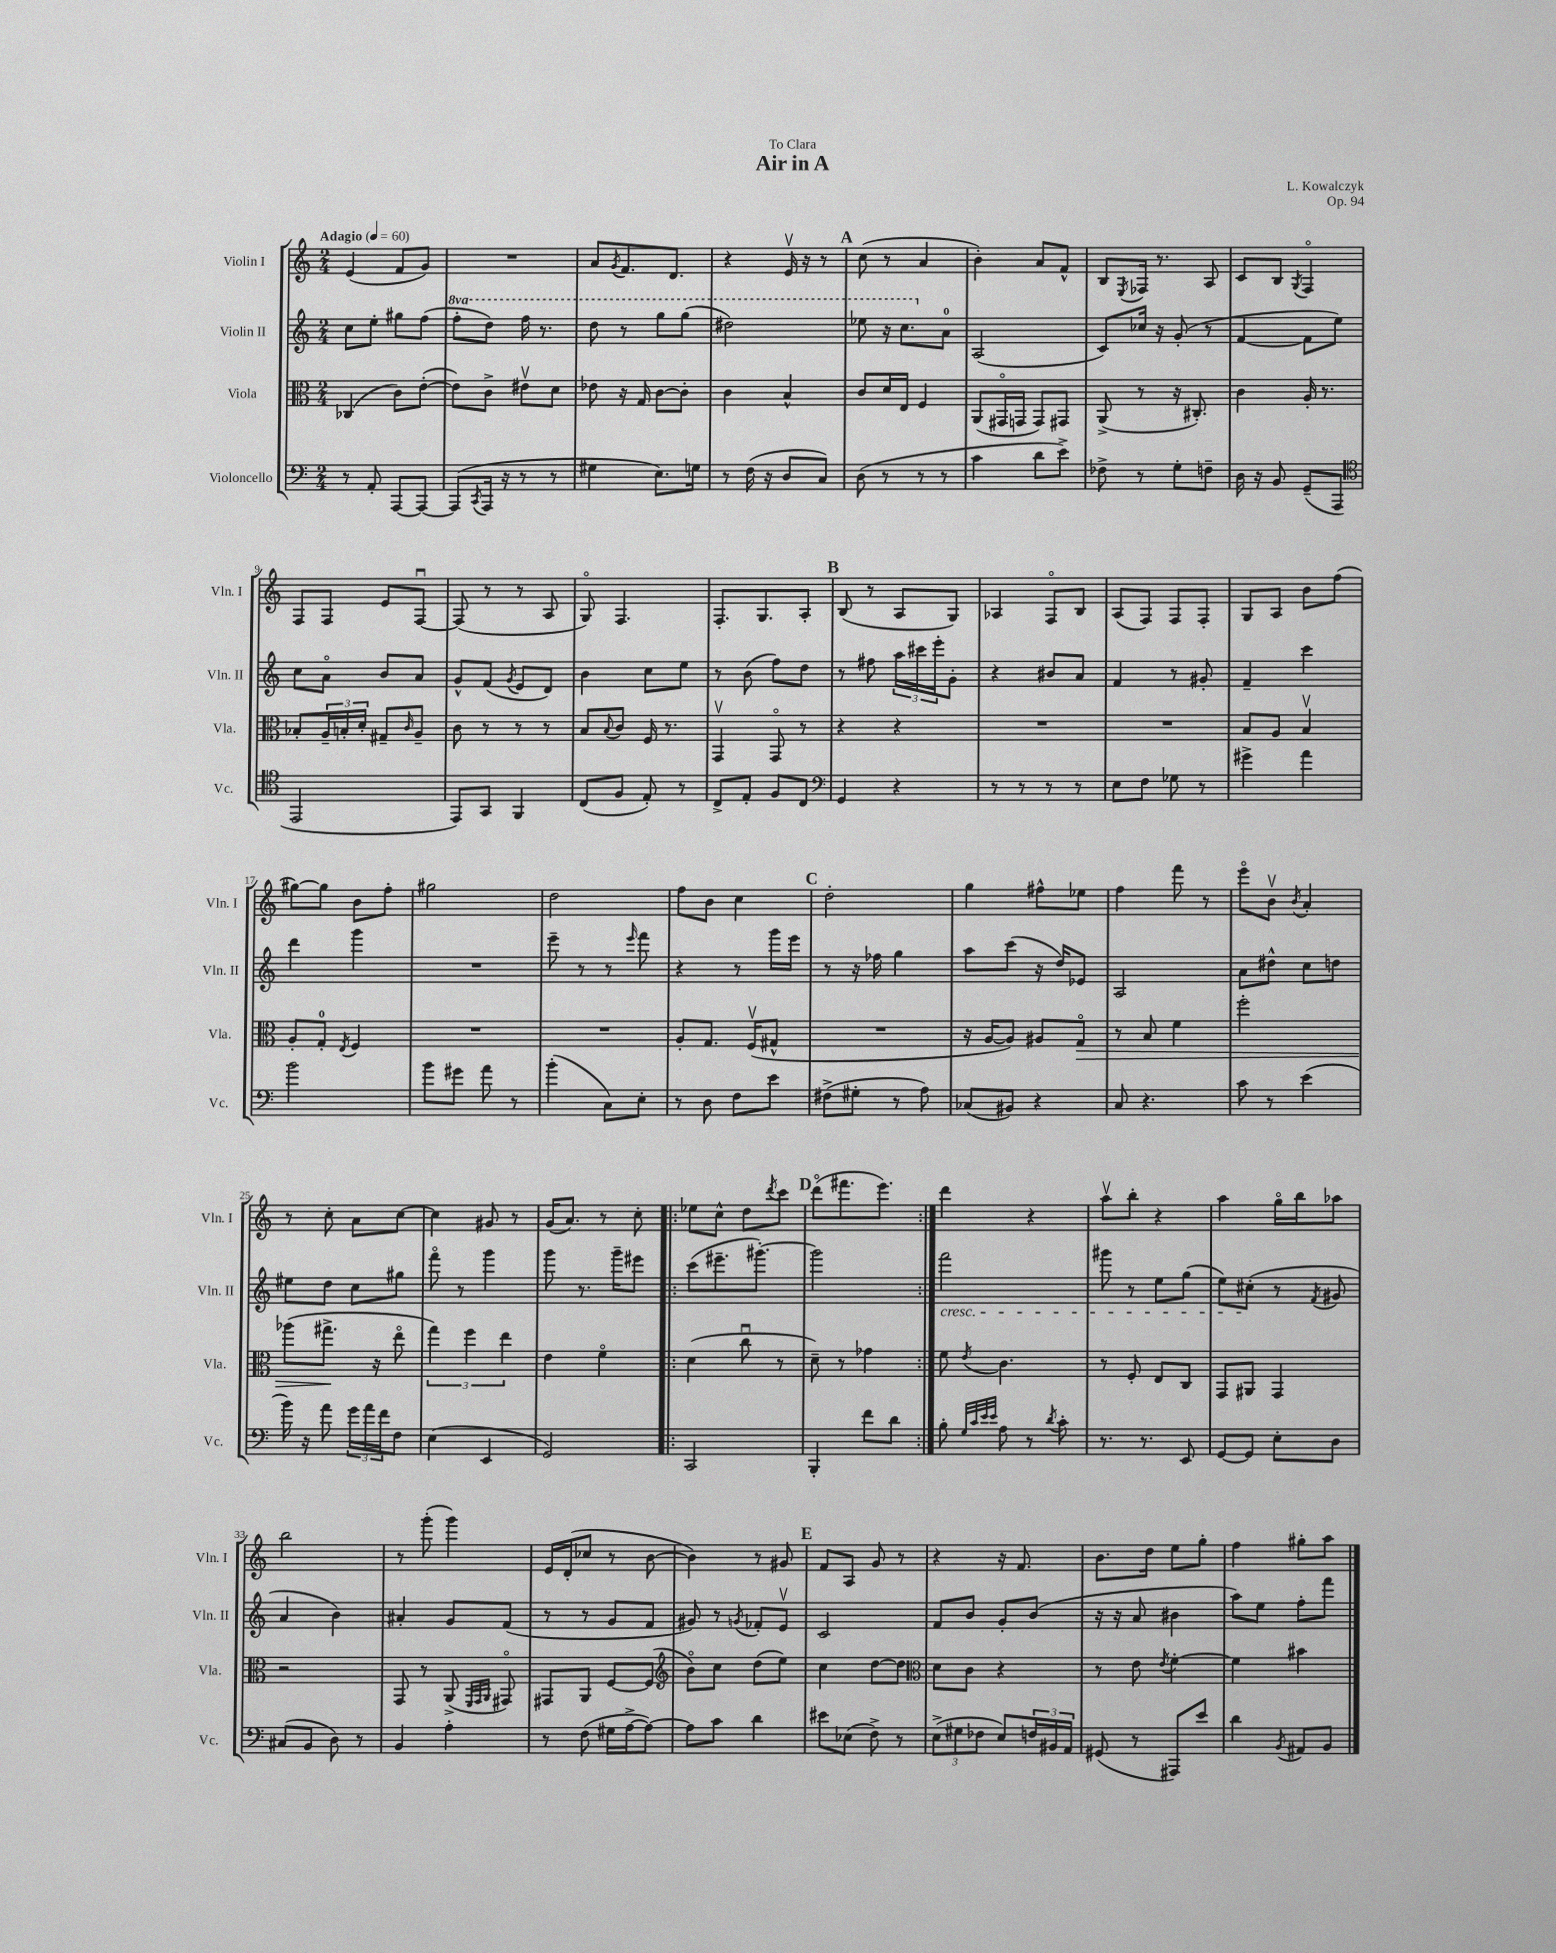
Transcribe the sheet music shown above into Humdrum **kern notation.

**kern	**kern	**dynam	**kern	**kern
*part4	*part3	*part3	*part2	*part1
*staff4	*staff3	*staff3	*staff2	*staff1
*I"Violoncello	*I"Viola	*	*I"Violin II	*I"Violin I
*I'Vc.	*I'Vla.	*	*I'Vln. II	*I'Vln. I
*clefF4	*clefC3	*	*clefG2	*clefG2
*k[]	*k[]	*	*k[]	*k[]
*M2/4	*M2/4	*	*M2/4	*M2/4
*MM60	*MM60	*	*MM60	*MM60
=1	=1	=1	=1	=1
!	!	!	!	!LO:TX:a:B:t=Adagio
8r	(4C-X/	.	8cc\L	(4e/
8AA'/	.	.	8ee'\J	.
[8AAA/L	8c\L)	.	8gg#X\L	8f/L
8AAA/J_	([8e'\J	.	(8ff\J	8g/J)
=2	=2	=2	=2	=2
*	*	*	*8va	*
(8AAA/L]	8e\L])	.	8fff'\L	2r
8qCC/	.	.	.	.
16AAA/Jk	8c^\J	.	8ddd\J)	.
16r	.	.	.	.
8r	8e#Xv\L	.	16fff\	.
.	.	.	8.r	.
8r	8d\J	.	.	.
=3	=3	=3	=3	=3
4G#X\	8e-X\	.	8ddd\	8a/L
.	.	.	.	8qg/
.	16r	.	8r	8.f/
.	16G/	.	.	.
8.E\L)	[8c\L	.	8ggg\L	.
.	.	.	.	8.d/J
.	8c'\J]	.	(8ggg\J	.
16Gn\Jk	.	.	.	.
=4	=4	=4	=4	=4
8r	4c\	.	2ddd#X\)	4r
(16F\	.	.	.	.
16r	.	.	.	.
8D/L	4B^^/	.	.	16ev/
.	.	.	.	16r
8C/J)	.	.	.	8r
!!LO:REH:place=s1:t=A
=5	=5	=5	=5	=5
(8D\	8c/L	.	8eee-X\	(8cc\
8r	16d/L	.	16r	8r
.	16E/JJ	.	8.ccc\L	.
8r	4F/	.	.	4a/
*	*	*	*X8va	*
8r	.	.	8a\J	.
=6	=6	=6	=6	=6
4c\	(8AA/L	.	(2A/	4b'\)
.	16GG#X/L	.	.	.
.	16GGn/JJ	.	.	.
8d\L	8GG/L)	.	.	8a/L
8e^\J)	8GG#X/J	.	.	8f^^/J
=7	=7	=7	=7	=7
8F-X^\	(8AA^/	.	8c/L)	8B/L
.	.	.	.	8qE/
8r	8r	.	16cc-X/Jk	16F-X/Jk
.	.	.	16r	8.r
8G'\L	16r	.	(8g'/	.
.	8.C#X'/)	.	.	.
8Fn~\J	.	.	8r	8A/
=8	=8	=8	=8	=8
16D\	4c\	.	[4f/	8c/L
16r	.	.	.	.
8BB/	.	.	.	8B/J
.	.	.	.	8qG/
(8GG~/L	16A'/	.	8f\L]	4F/
.	8.r	.	.	.
8AAA/J	.	.	8ee\J)	.
!!LO:LB:g=z
=9	=9	=9	=9	=9
*clefC4	*	*	*	*
2EE/	8B-X'/L	.	8cc\L	8F/L
.	24A~/L	.	8a\J	8F/J
.	24Bn'/	.	.	.
.	24d'/JJ	.	.	.
.	8G#X~/L	.	8b/L	8e/L
.	16qqc/	.	.	.
.	8A~/J	.	8a/J	[8Fu/J
=10	=10	=10	=10	=10
8EE/L)	8c\	.	8g^^/L	(8F/]
8GG/J	8r	.	(8f/J	8r
.	.	.	8qg/	.
4FF/	8r	.	8e/L	8r
.	8r	.	8d/J)	8A/
=11	=11	=11	=11	=11
(8C/L	8B/L	.	4b\	8G/)
.	8qqB/	.	.	.
8F/J	8c/J	.	.	4.F/
8E'/)	16F/	.	8cc\L	.
.	8.r	.	.	.
8r	.	.	8ee\J	.
=12	=12	=12	=12	=12
8C^/L	4GGv/	.	8r	8.F'/L
8E'/J	.	.	(8b\	.
.	.	.	.	8.G/
8F/L	8GG/	.	8ff\L)	.
8C/J	8r	.	8dd\J	8A'/J
!!LO:REH:place=s1:t=B
=13	=13	=13	=13	=13
*clefF4	*	*	*	*
4GG/	4r	.	8r	(8B/
.	.	.	8ff#X\	8r
4r	4r	.	24aa\LL	8A/L
.	.	.	24ccc#X\	.
.	.	.	24eee'\J	.
.	.	.	8g'\J	8G/J)
=14	=14	=14	=14	=14
8r	2r	.	4r	4A-X/
8r	.	.	.	.
8r	.	.	8b#X/L	8F/L
8r	.	.	8a/J	8B/J
=15	=15	=15	=15	=15
8E\L	2r	.	4f/	(8A/L
8F\J	.	.	.	8F/J)
8G-X\	.	.	8r	8F/L
8r	.	.	8g#X'/	8F'/J
=16	=16	=16	=16	=16
4g#X^\	8B/L	.	4f~/	8G/L
.	8A/J	.	.	8A/J
4a\	4Bv/	.	4ccc\	8b\L
.	.	.	.	(8ff\J
!!LO:LB:g=z
=17	=17	=17	=17	=17
2b\	8A'/L	.	4ddd\	[8gg#X\L)
.	8G'/J	.	.	8gg#\J]
.	8qE/	.	.	.
.	4F/	.	4ggg\	8b\L
.	.	.	.	8ff'\J
=18	=18	=18	=18	=18
8b\L	2r	.	2r	2gg#X\
8g#X\J	.	.	.	.
8a\	.	.	.	.
8r	.	.	.	.
=19	=19	=19	=19	=19
(4b'\	2r	.	8eee~\	2dd\
.	.	.	8r	.
8C\L)	.	.	8r	.
.	.	.	16qqeee/	.
8E'\J	.	.	8fff\	.
=20	=20	=20	=20	=20
8r	8A'/L	.	4r	8ff\L
8D\	8.G/J	.	.	8b\J
8F\L	.	.	8r	4cc\
.	(16Fv/KL	.	.	.
8e\J	8G#X^^/J	.	16ggg\LL	.
.	.	.	16eee\JJ	.
!!LO:REH:place=s1:t=C
=21	=21	=21	=21	=21
(8F#X^\L	2r	.	8r	2dd'\
8G#X'\J	.	.	16r	.
.	.	.	16ff-X\	.
8r	.	.	4gg\	.
8A\)	.	.	.	.
=22	=22	=22	=22	=22
(8C-X/L	16r	.	8aa\L	4gg\
.	[16A/KL	.	.	.
8BB#X/J)	8A/J])	.	(8ccc\J	.
4r	8A#X/L	.	16r	8ff#X^^\L
.	.	.	16dd/KL)	.
!	!	!LO:HP:b	!	!
.	8G/J	>	8e-X/J	8ee-X\J
=23	=23	=23	=23	=23
8C/	8r	.	2A/	4ff\
4.r	8B/	.	.	.
.	4f\	.	.	8fff\
.	.	.	.	8r
=24	=24	=24	=24	=24
8c\	2ff'\	.	8a\L	8eee\L
8r	.	.	8dd#X^^\J	8bv\J
.	.	.	.	8qb/
(4e\	.	.	8cc\L	4a'/
.	.	.	8ddn\J	.
!!LO:LB:g=z
=25	=25	=25	=25	=25
16b\)	(8aa-X\L	.	8ee#X\L	8r
16r	.	.	.	.
8a\	8.gg#X^\J	.	8dd\J	8cc'\
24g\LL	.	.	8cc\L	8a\L
24a\	.	.	.	.
.	16r	]	.	.
24f\J	.	.	.	.
8F\J	8ee\	.	8gg#X\J	[8cc\J
=26	=26	=26	=26	=26
(4E\	6gg\)	.	8fff\	4cc\]
.	.	.	8r	.
.	6ff\	.	.	.
4EE/	.	.	4ggg\	8g#X/
.	6ee\	.	.	.
.	.	.	.	8r
=27	=27	=27	=27	=27
2GG/)	4e\	.	8ggg\	(16g/KL
.	.	.	.	8.a/J)
.	.	.	8.r	.
.	4f\	.	.	8r
.	.	.	16ggg~\KL	.
.	.	.	8eee#X\J	8cc'\
=28!|:	=28!|:	=28!|:	=28!|:	=28!|:
2CC/	(4d\	.	(8ccc\L	8ee-X\L
.	.	.	8.eee#X~\	8cc^^\J
.	8ccu\	.	.	8dd\L
.	.	.	[8.ggg#X'\J)	.
.	.	.	.	8qddd/
.	8r	.	.	8ccc\J
!!LO:REH:place=s1:t=D
=29	=29	=29	=29	=29
4BBB'/	8d~\)	.	2ggg#\]	(8ddd\L
.	8r	.	.	8.fff#X\
8f\L	4g-X\	.	.	.
.	.	.	.	8.eee\J)
8d\J	.	.	.	.
=30:|!	=30:|!	=30:|!	=30:|!	=30:|!
!	!	!	!LO:TX:b:i:t=cresc.	!
8B'\	8f\	.	2fff\	4ddd\
32qqG/LLL	.	.	.	.
32qqc/	.	.	.	.
32qqe/	.	.	.	.
32qqe/JJJ	8qe/	.	.	.
8A\	4.c\	.	.	.
8r	.	.	.	4r
8qd/	.	.	.	.
8c'\	.	.	.	.
=31	=31	=31	=31	=31
8.r	8r	.	8ggg#X\	8aav\L
.	8F'/	.	8r	8bb'\J
8.r	.	.	.	.
.	8E/L	.	8ee\L	4r
8EE/	8C/J	.	(8gg\J	.
=32	=32	=32	=32	=32
[8GG/L	8GG/L	.	8ee\L)	4aa\
8GG/J]	8AA#X/J	.	(8cc#X'\J	.
8E'\L	4GG/	.	8r	16gg\LL
.	.	.	.	16bb\J
.	.	.	8qf/	.
8D\J	.	.	8g#X/	8aa-X\J
!!LO:LB:g=z
=33	=33	=33	=33	=33
(8C#X/L	2r	.	4a/	2bb\
8BB/J	.	.	.	.
8D\)	.	.	4b\)	.
8r	.	.	.	.
=34	=34	=34	=34	=34
4BB/	8GG/	.	4a#X'/	8r
.	8r	.	.	(8ggg'\
4A'\	(8AA^/	.	8g/L	4ggg\)
.	32qqFF/LLL	.	.	.
.	32qqGG/	.	.	.
.	32qqAA/JJJ	.	.	.
.	8GG#X/)	.	(8f/J	.
=35	=35	=35	=35	=35
8r	8GG#X/L	.	8r	16e/LL
.	.	.	.	(16d'/J
(8F\	8AA/J	.	8r	8cc-X/J
16G#X\LL	[8F/L	.	8g/L	8r
[16A^\J	.	.	.	.
8A\J_)	(8F/J]	.	8f/J	[8b\
=36	=36	=36	=36	=36
*	*clefG2	*	*	*
8A\L]	8b\L)	.	8g#X/)	4b\])
8c\J	8cc\J	.	8r	.
.	.	.	8qgn/	.
4d\	(8dd\L	.	8f-X'/L	8r
.	8ee\J)	.	8ev/J	8g#X/
!!LO:REH:place=s1:t=E
=37	=37	=37	=37	=37
8e#X\L	4cc\	.	2c/	8f/L
(8E-X\J	.	.	.	8A/J
8F^\)	[8dd\L	.	.	8g/
8r	8dd\J]	.	.	8r
=38	=38	=38	=38	=38
*	*clefC3	*	*	*
(12E^\L	8d\L	.	8f/L	4r
12G#X\	.	.	.	.
.	8c\J	.	8b/J	.
12F-X\J	.	.	.	.
8E/L)	4r	.	8g'/L	16r
.	.	.	.	8.f/
24Fn/L	.	.	(8b/J	.
24BB#X/	.	.	.	.
24AA/JJ	.	.	.	.
=39	=39	=39	=39	=39
(8GG#X/	8r	.	16r	8.b\L
.	.	.	16r	.
8r	8e\	.	8a/	.
.	.	.	.	16dd\Jk
.	8qe/	.	.	.
8AAA#X/L)	[4f'\	.	4b#X\	8ee\L
8e/J	.	.	.	8gg'\J
=40	=40	=40	=40	=40
4d\	4f\]	.	8aa\L)	4ff\
.	.	.	8ee\J	.
8qBB/	.	.	.	.
8AA#X/L	4b#X\	.	8ff'\L	8gg#X'\L
8BB/J	.	.	8fff\J	8aa\J
==	==	==	==	==
*-	*-	*-	*-	*-
